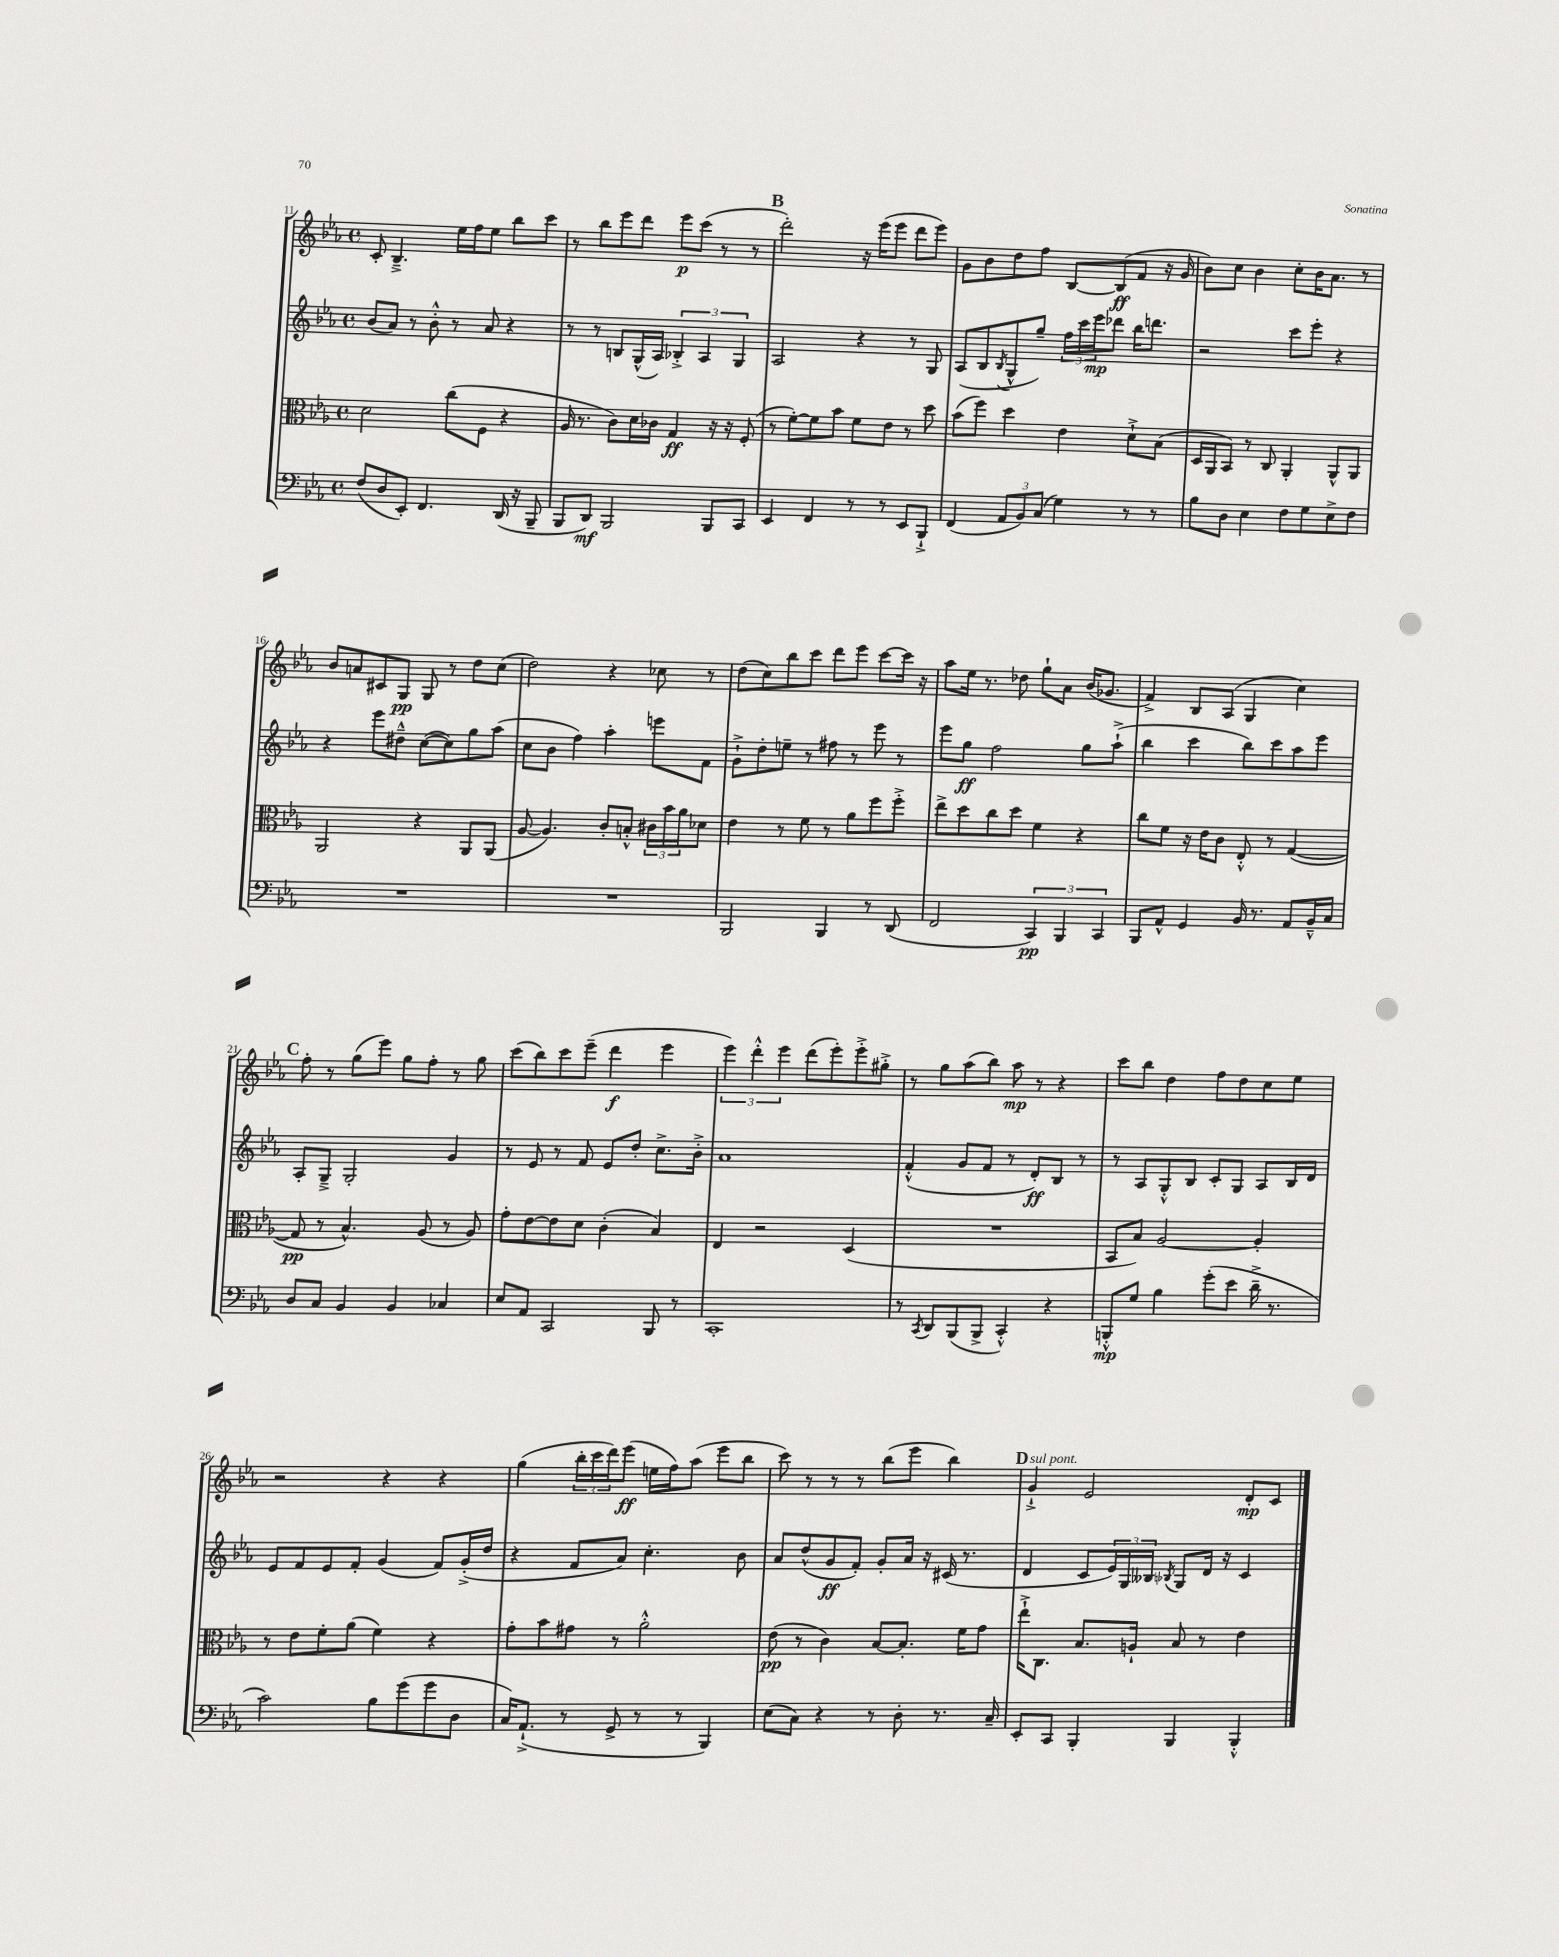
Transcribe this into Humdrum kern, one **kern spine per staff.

**kern	**dynam	**kern	**dynam	**kern	**dynam	**kern	**dynam
*part4	*part4	*part3	*part3	*part2	*part2	*part1	*part1
*staff4	*staff4	*staff3	*staff3	*staff2	*staff2	*staff1	*staff1
*clefF4	*	*clefC3	*	*clefG2	*	*clefG2	*
*k[b-e-a-]	*	*k[b-e-a-]	*	*k[b-e-a-]	*	*k[b-e-a-]	*
*M4/4	*	*M4/4	*	*M4/4	*	*M4/4	*
*met(c)	*	*met(c)	*	*met(c)	*	*met(c)	*
=11	=11	=11	=11	=11	=11	=11	=11
(8F/L	.	2d\	.	(8b-/L	.	8c'/	.
8D/	.	.	.	8a-/J)	.	4.B-~^/	.
8EE-'/J)	.	.	.	8r	.	.	.
4.FF/	.	.	.	8b-'^^\	.	.	.
.	.	(8cc\L	.	8r	.	16ee-\LL	.
.	.	.	.	.	.	16ff\J	.
.	.	8F\J	.	8a-/	.	8ee-\J	.
(16DD/	.	4r	.	4r	.	8bb-\L	.
16r	.	.	.	.	.	.	.
8BBB-~/	.	.	.	.	.	8ccc\J	.
=12	=12	=12	=12	=12	=12	=12	=12
8BBB-/L	.	16A-/	.	8r	.	8r	.
.	.	8.r	.	.	.	.	.
8DD/J)	mf	.	.	8r	.	8bb-\L	.
2BBB-/	.	8c\L)	.	8Bn/L	.	8eee-\	.
.	.	16d\L	.	(16G^^/L	.	8ddd\J	.
.	.	16c-X\JJ	.	16A-/JJ)	.	.	.
.	.	4G/	ff	6B-X'^/	.	8eee-\L	p
.	.	.	.	.	.	(8ccc\J	.
.	.	.	.	6A-/	.	.	.
8BBB-/L	.	16r	.	.	.	8r	.
.	.	16r	.	.	.	.	.
.	.	.	.	6G/	.	.	.
8CC/J	.	(8F'/	.	.	.	8r	.
!!LO:REH:place=s1:t=B
=13	=13	=13	=13	=13	=13	=13	=13
4EE-/	.	8r	.	2A-/	.	2ddd'\)	.
.	.	[8f'\L)	.	.	.	.	.
4FF/	.	8f\]	.	.	.	.	.
.	.	8b-\J	.	.	.	.	.
8r	.	8f\L	.	4r	.	16r	.
.	.	.	.	.	.	(16eee-\KL	.
8r	.	8e-\J	.	.	.	8eee-\J	.
8EE-/L	.	8r	.	8r	.	8ddd\L	.
8BBB-`^/J	.	8dd\	.	8G/	.	8eee-\J)	.
=14	=14	=14	=14	=14	=14	=14	=14
(4FF/	.	(8b-\L	.	(8A-/L	.	8g\L	.
.	.	8ff\J)	.	8B-/	.	8b-\	.
.	.	.	.	8qB-/	.	.	.
12AA-/L	.	4dd\	.	8G^^/	.	8dd\	.
12BB-/)	.	.	.	.	.	.	.
.	.	.	.	8gg~/J)	.	8ff\J	.
(12C/J	.	.	.	.	.	.	.
4G\)	.	4e-\	.	24ff\LL	.	[8B-/L	.
.	.	.	.	24ccc\	.	.	.
.	.	.	.	24eee-\J	mp	.	.
.	.	.	.	8ddd-X\J	.	(8B-/]	ff
8r	.	8d`^\L	.	16bb-\KL	.	8f/J	.
.	.	.	.	8.dddn\J	.	.	.
8r	.	(8B-\J	.	.	.	16r	.
.	.	.	.	.	.	16g/	.
=15	=15	=15	=15	=15	=15	=15	=15
8B-\L	.	16D/LL	.	2r	.	8b-\L)	.
.	.	16AA-/J	.	.	.	.	.
8D\J	.	8BB-/J)	.	.	.	8cc\J	.
4E-\	.	8r	.	.	.	4b-\	.
.	.	8C/	.	.	.	.	.
8F\L	.	4AA-'/	.	8ccc\L	.	8cc'\L	.
8G\	.	.	.	8eee-'\J	.	16b-\K	.
.	.	.	.	.	.	8.a-\J	.
8E-^\	.	8AA-^^/L	.	4r	.	.	.
8F\J	.	8AA-/J	.	.	.	8r	.
!!LO:LB:g=z
=16	=16	=16	=16	=16	=16	=16	=16
1r	.	2AA-/	.	4r	.	8b-/L	.
.	.	.	.	.	.	8an/	.
.	.	.	.	8eee-\L	.	8c#X/	.
.	.	.	.	8dd#X~^^\J	.	8G/J	pp
.	.	4r	.	([8cc\L	.	8G/	.
.	.	.	.	8cc\])	.	8r	.
.	.	8AA-/L	.	8gg\	.	8dd\L	.
.	.	(8AA-/J	.	(8aa-\J	.	(8cc\J	.
=17	=17	=17	=17	=17	=17	=17	=17
1r	.	[8A-/	.	8cc\L	.	2dd\)	.
.	.	4.A-/])	.	8b-\J	.	.	.
.	.	.	.	4ff\)	.	.	.
.	.	8c'/L	.	4aa-'\	.	4r	.
.	.	8Bn'^^/J	.	.	.	.	.
.	.	24c#X\LL	.	8eeen\L	.	8cc-X\	.
.	.	24b-\	.	.	.	.	.
.	.	24a-\J	.	.	.	.	.
.	.	8d-X\J	.	8f\J	.	8r	.
=18	=18	=18	=18	=18	=18	=18	=18
2BBB-/	.	4e-\	.	8g`^\L	.	(8dd\L	.
.	.	.	.	8dd'\	.	8cc\)	.
.	.	8r	.	8een~\J	.	8bb-\	.
.	.	8f\	.	8r	.	8ccc\J	.
4BBB-/	.	8r	.	8ff#X\	.	8ddd\L	.
.	.	8a-\L	.	8r	.	8eee-\J	.
8r	.	8ff\	.	8eee-\	.	[8ccc\L	.
(8DD/	.	8ff'^\J	.	8r	.	16ccc\Jk]	.
.	.	.	.	.	.	16r	.
=19	=19	=19	=19	=19	=19	=19	=19
2FF/	.	8ee-^\L	.	8eee-\L	.	8aa-\L	.
.	.	8dd\	.	8gg\J	ff	16ee-\Jk	.
.	.	.	.	.	.	8.r	.
.	.	8cc\	.	2ff\	.	.	.
.	.	8dd\J	.	.	.	8dd-X\	.
6CC/)	pp	4f\	.	.	.	8gg`\L	.
.	.	.	.	.	.	8a-\J	.
6BBB-/	.	.	.	.	.	.	.
.	.	4r	.	8gg\L	.	(16b-/KL	.
.	.	.	.	.	.	8.g-X/J	.
6CC/	.	.	.	.	.	.	.
.	.	.	.	(8aa-`^\J	.	.	.
=20	=20	=20	=20	=20	=20	=20	=20
8BBB-/L	.	8cc\L	.	4bb-\	.	4f^/)	.
8AA-^^/J	.	8f\J	.	.	.	.	.
4GG/	.	16r	.	4ccc\	.	8B-/L	.
.	.	16e-\KL	.	.	.	.	.
.	.	8c\J	.	.	.	(8A-/J	.
16BB-/	.	8E-'^^/	.	8bb-\L)	.	4G/	.
8.r	.	.	.	.	.	.	.
.	.	8r	.	8ccc\	.	.	.
8AA-/L	.	([4G/	.	8aa-\	.	4cc\)	.
16BB-~^^/L	.	.	.	8eee-\J	.	.	.
16C/JJ	.	.	.	.	.	.	.
!!LO:LB:g=z
!!LO:REH:place=s1:t=C
=21	=21	=21	=21	=21	=21	=21	=21
8D/L	.	8G/]	pp	8A-'/L	.	8ff'\	.
8C/J	.	8r	.	8G~^/J	.	8r	.
4BB-/	.	4.B-^^/)	.	2G'/	.	(8gg\L	.
.	.	.	.	.	.	8eee-\J)	.
4BB-/	.	.	.	.	.	8gg\L	.
.	.	(8A-/	.	.	.	8ff'\J	.
4C-X/	.	8r	.	4g/	.	8r	.
.	.	8A-/)	.	.	.	8gg\	.
=22	=22	=22	=22	=22	=22	=22	=22
8E-/L	.	8g'\L	.	8r	.	(8ccc\L	.
8AA-/J	.	[8e-\	.	8e-/	.	8bb-\)	.
2CC/	.	8e-\]	.	8r	.	8ccc\	.
.	.	8d\J	.	8f/	.	(8eee-~\J	.
.	.	(4c'\	.	8e-/L	.	4ddd\	f
.	.	.	.	8dd'/J	.	.	.
8BBB-/	.	4B-/)	.	8.cc^\L	.	4eee-\	.
8r	.	.	.	.	.	.	.
.	.	.	.	16b-'^\Jk	.	.	.
=23	=23	=23	=23	=23	=23	=23	=23
1CC'	.	4E-/	.	1a-	.	6eee-\)	.
.	.	.	.	.	.	6ddd'^^\	.
.	.	2r	.	.	.	.	.
.	.	.	.	.	.	6eee-\	.
.	.	.	.	.	.	(8ddd\L	.
.	.	.	.	.	.	8eee-'\)	.
.	.	(4D/	.	.	.	8eee-'^\	.
.	.	.	.	.	.	8gg#X'^\J	.
=24	=24	=24	=24	=24	=24	=24	=24
8r	.	1r	.	(4f'^^/	.	8r	.
8qCC/	.	.	.	.	.	.	.
8DD/L	.	.	.	.	.	8gg\L	.
(8BBB-/	.	.	.	8g/L	.	(8aa-\	.
8BBB-^/J	.	.	.	8f/J	.	8bb-\J)	.
4CC'^^/)	.	.	.	8r	.	8aa-\	mp
.	.	.	.	8d'/L)	ff	8r	.
4r	.	.	.	8B-/J	.	4r	.
.	.	.	.	8r	.	.	.
=25	=25	=25	=25	=25	=25	=25	=25
8BBBn'^^/L	mp	8BB-/L	.	8r	.	8ccc\L	.
8G/J	.	8B-/J)	.	8A-/L	.	8bb-\J	.
4B-\	.	[2A-/	.	8G'^^/	.	4dd\	.
.	.	.	.	8B-/J	.	.	.
(8g'\L	.	.	.	8c'/L	.	8ff\L	.
8e-\J	.	.	.	8G/J	.	8dd\	.
16d~^\	.	4A-'/]	.	8A-/L	.	8cc\	.
8.r	.	.	.	.	.	.	.
.	.	.	.	16B-/L	.	8ee-\J	.
.	.	.	.	16d/JJ	.	.	.
!!LO:LB:g=z
=26	=26	=26	=26	=26	=26	=26	=26
2c\)	.	8r	.	8e-/L	.	2r	.
.	.	8e-\L	.	8f/	.	.	.
.	.	8f'\	.	8e-/	.	.	.
.	.	(8a-\J	.	8f'/J	.	.	.
8B-\L	.	4f\)	.	(4g/	.	4r	.
(8g\	.	.	.	.	.	.	.
8g\	.	4r	.	8f/L)	.	4r	.
8D\J	.	.	.	(16g'^/L	.	.	.
.	.	.	.	16dd/JJ	.	.	.
=27	=27	=27	=27	=27	=27	=27	=27
16C/KL)	.	8g'\L	.	4r	.	(4gg\	.
(8.AA-`^/J	.	.	.	.	.	.	.
.	.	8b-\	.	.	.	.	.
8r	.	8g#X\J	.	8f/L	.	24bb-'\LL	.
.	.	.	.	.	.	24ccc\	.
.	.	.	.	.	.	24ddd\J)	.
8GG^/	.	8r	.	8a-/J)	.	(8eee-\J	ff
8r	.	2a-'^^\	.	4.cc'\	.	16een\LL	.
.	.	.	.	.	.	16ff\J)	.
8r	.	.	.	.	.	(8aa-\J	.
4BBB-/)	.	.	.	.	.	8eee-\L	.
.	.	.	.	8b-\	.	8bb-\J	.
=28	=28	=28	=28	=28	=28	=28	=28
(8E-\L	.	(8e-\	pp	8a-/L	.	8ccc\)	.
8C\J)	.	8r	.	(8dd^^/	.	8r	.
4r	.	4c\)	.	8g/	ff	8r	.
.	.	.	.	8f'/J)	.	8r	.
8r	.	[8B-/L	.	8g'/L	.	(8bb-\L	.
8D'\	.	8.B-'/J]	.	16a-/Jk	.	8eee-\J	.
.	.	.	.	16r	.	.	.
8.r	.	.	.	(16c#X/	.	4bb-\)	.
.	.	16f\KL	.	8.r	.	.	.
.	.	8g\J	.	.	.	.	.
16C~/	.	.	.	.	.	.	.
!!LO:REH:place=s1:t=D
=29	=29	=29	=29	=29	=29	=29	=29
!	!	!	!	!	!	!LO:TX:a:i:t=sul pont.	!
8EE-'/L	.	16ee-`^\KL	.	4d/	.	4g`^/	.
.	.	8.C\J	.	.	.	.	.
8CC/J	.	.	.	.	.	.	.
4BBB-'/	.	8.B-/L	.	8c/L	.	2e-/	.
.	.	.	.	24e-/L)	.	.	.
.	.	.	.	24G/	.	.	.
.	.	16An`/Jk	.	.	.	.	.
.	.	.	.	24B--X/JJ	.	.	.
.	.	.	.	8qB-X/	.	.	.
4BBB-/	.	8B-/	.	8G/L	.	.	.
.	.	8r	.	16d/Jk	.	.	.
.	.	.	.	16r	.	.	.
4BBB-'^^/	.	4e-\	.	4c/	.	8d'/L	mp
.	.	.	.	.	.	8c/J	.
==	==	==	==	==	==	==	==
*-	*-	*-	*-	*-	*-	*-	*-
